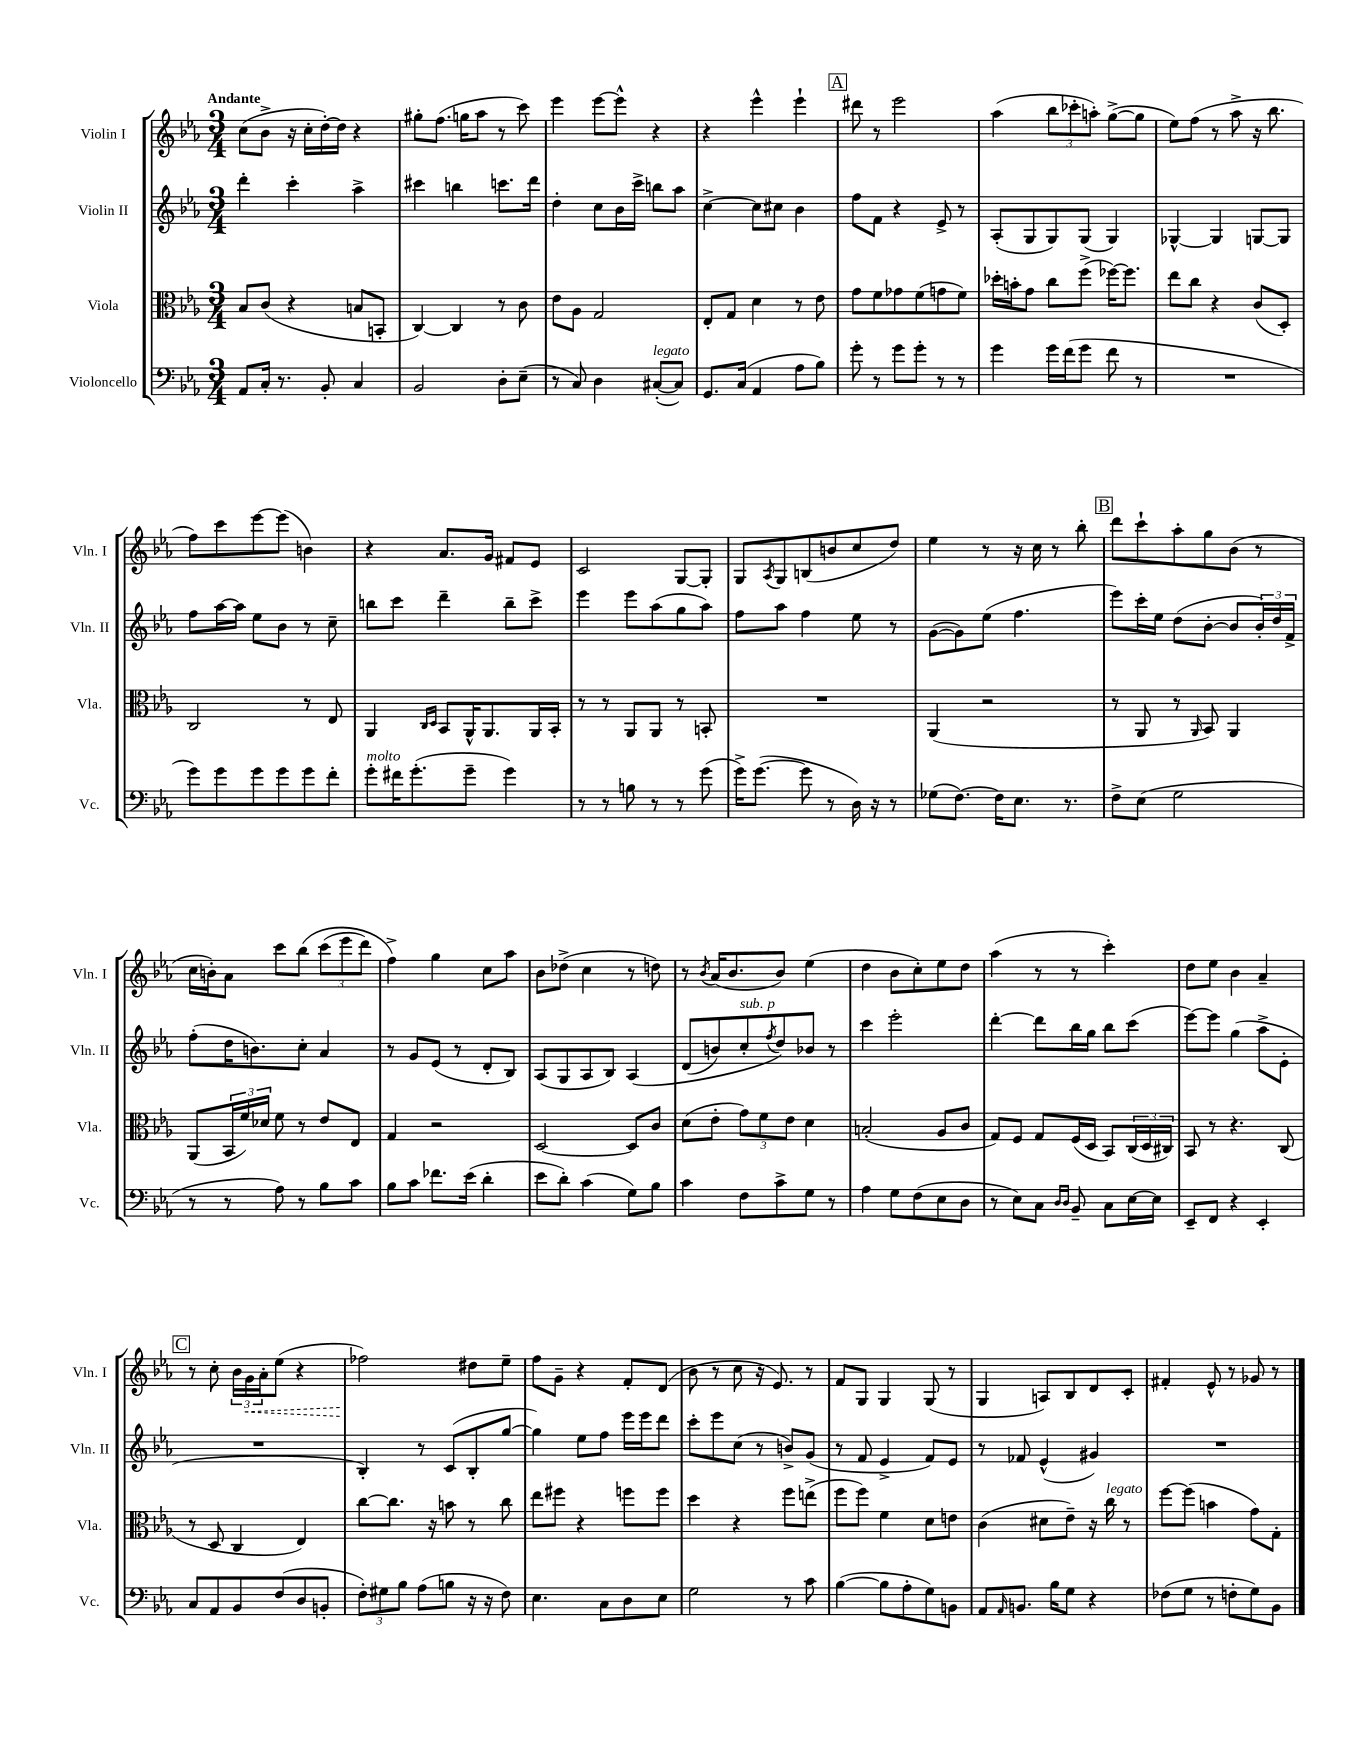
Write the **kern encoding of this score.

**kern	**kern	**kern	**kern
*staff4	*staff3	*staff2	*staff1
*clefF4	*clefC3	*clefG2	*clefG2
*k[b-e-a-]	*k[b-e-a-]	*k[b-e-a-]	*k[b-e-a-]
*M3/4	*M3/4	*M3/4	*M3/4
8AA-/L	8B-/L	4ddd'\	(8cc\L
16C'/Jk	(8c/J	.	8b-^\J
8.r	.	.	.
.	4r	4ccc'\	16r
.	.	.	16cc'\LL
8BB-'/	.	.	[16dd'\)
.	.	.	16dd\]JJ
4C/	8B/L	4aa-^\	4r
.	8BB'/J	.	.
=	=	=	=
2BB-/	[4C/)	4ccc#\	8gg#'\L
.	.	.	(8.ff\J
.	4C/]	4bb\	.
.	.	.	16gg\LK
.	.	.	8aa-\J
8D'\L	8r	8.ccc\L	8r
(8E-~\J	8c\	.	8ccc\)
.	.	16ddd\Jk	.
=	=	=	=
8r	8e-\L	4dd'\	4eee-\
8C/)	8A-\J	.	.
4D\	2G/	8cc\L	[8eee-\L
.	.	16b-\L	8eee-^^\]J
.	.	16ccc^\JJ	.
([8C#'/L	.	8bb\L	4r
8C#/]J)	.	8aa-\J	.
=	=	=	=
8.GG/L	8E-'/L	[4cc^\	4r
.	8G/J	.	.
(16C/Jk	.	.	.
4AA-/	4d\	8cc\]L	4eee-^^\
.	.	8cc#\J	.
8A-\L	8r	4b-\	4eee-`\
8B-\J)	8e-\	.	.
=	=	=	=
8g'\	8g\L	8ff\L	8ddd#\
8r	8f\	8f\J	8r
8g\L	8g-\	4r	2eee-\
8g'\J	(8f\	.	.
8r	8g\	8e-^/	.
8r	8f\J)	8r	.
=	=	=	=
4g\	16dd-'\LL	(8A-'/L	(4aa-\
.	16b'\J	.	.
.	8g\J	8G/	.
16g\LL	8cc\L	8G/)	12bb-\L
(16f\J	.	.	.
.	.	.	12ccc-'\
8g\J	(8ff^\J	(8G/J	.
.	.	.	12aa'\J)
8f\	[16ff-\LK)	4G/)	([8gg^\L
.	8.ff-\]J	.	.
8r	.	.	8gg\]J
=	=	=	=
2.r	8ee-\L	[4G-^^/	8ee-\L)
.	8cc\J	.	(8ff\J
.	4r	4G-/]	8r
.	.	.	8aa-^\
.	(8c/L	[8G/L	16r
.	.	.	8.bb-\
.	8D'/J)	8G/]J	.
=	=	=	=
8g\L)	2C/	8ff\L	8ff\L)
8g\	.	[16aa-\L	8ccc\
.	.	16aa-\]JJ	.
8g\	.	8ee-\L	[8eee-\
8g\	.	8b-\J	(8eee-\]J
8g\	8r	8r	4b\)
8f'\J	8E-/	8cc~\	.
=	=	=	=
8g'\L	4AA-/	8bb\L	4r
16f#\K	.	8ccc\J	.
(8.g'\	.	.	.
.	16qqC/LL	.	.
.	16qqD/JJ	.	.
.	8BB-/L	4ddd~\	8.a-/L
8g~\J	16AA-^^/K	.	.
.	8.AA-/	.	16g/Jk
4g\)	.	8bb~\L	8f#/L
.	16AA-/L	8ccc^\J	8e-/J
.	16BB-'/JJ	.	.
=	=	=	=
8r	8r	4eee-\	2c/
8r	8r	.	.
8B\	8AA-/L	8eee-\L	.
8r	8AA-/J	(8aa-\	.
8r	8r	8gg\	[8G/L
(8g\	8BB'/	8aa-\J)	8G'/]J
=	=	=	=
16g^\LK)	2.r	8ff\L	8G/L
([8.g\J	.	.	.
.	.	.	8qA-/
.	.	8aa-\J	8G/
8g\]	.	4ff\	(8B/
8r	.	.	8b/
16D\)	.	8ee-\	8cc/
16r	.	.	.
8r	.	8r	8dd/J)
=	=	=	=
(8G-\L	(4AA-/	([8g\L	4ee-\
[8.F\J)	.	8g\])	.
.	2r	(8ee-\J	8r
16F\]LK	.	.	.
8.E-\J	.	4.ff\	16r
.	.	.	16cc\
.	.	.	8r
8.r	.	.	.
.	.	.	8bb-'\
=	=	=	=
8F^\L	8r	8eee-\L)	8ddd\L
(8E-\J	8AA-/	16ccc'\L	8ccc`\
.	.	16ee-\JJ	.
2G\	8r	(8dd\L	8aa-'\
.	16qqAA-/	.	.
.	8BB-/)	[8b-'\J	8gg\
.	4AA-/	8b-/]L	(8b-\J
.	.	24b-'/L)	8r
.	.	24dd/	.
.	.	24f^/JJ	.
=	=	=	=
8r	(8AA-/L	(8ff'\L	16cc\LL
.	.	.	16b'\J)
8r	24BB-/L	16dd\K	8a-\J
.	24f/)	.	.
.	.	8.b\)	.
.	24d-/JJ	.	.
8A-\)	8f\	.	8ccc\L
8r	8r	8cc'\J	&(8bb-\J
8B-\L	8e-/L	4a-/	(12ccc\L
.	.	.	12eee-\
8c\J	8E-/J	.	.
.	.	.	12ddd\J)
=	=	=	=
8B-\L	4G/	8r	4ff^\&)
8c\J	.	8g/L	.
8.f-\L	2r	(8e-/J	4gg\
.	.	8r	.
(16e-\Jk	.	.	.
4d'\	.	8d'/L	8cc\L
.	.	8B-/J)	8aa-\J
=	=	=	=
8e-\L	[2D/	(8A-/L	8b-\L
8d'\J)	.	8G/	(8dd-^\J
(4c\	.	8A-/	4cc\
.	.	8B-/J)	.
8G\L)	8D/]L	&(4A-/	8r
8B-\J	8c/J	.	8dd\)
=	=	=	=
4c\	(8d\L	(8d/L	8r
.	.	.	8qb-/
.	8e-'\J	8b/)	(16a-/LK
.	.	.	8.b-/
8F\L	12g\L)	8cc'/	.
.	12f\	.	.
.	.	8qff/	.
8c^\	.	8dd/&)	8b-/J)
.	12e-\J	.	.
8G\J	4d\	8b-/J	(4ee-\
8r	.	8r	.
=	=	=	=
4A-\	(2B'/	4ccc\	4dd\
8G\L	.	2eee-'\	8b-\L
(8F\	.	.	8cc'\)
8E-\	8A-/L	.	8ee-\
8D\J	8c/J	.	8dd\J
=	=	=	=
8r	8G/L)	[4ddd'\	(4aa-\
8E-\L)	8F/J	.	.
8C\J	8G/L	8ddd\]L	8r
16qqD/LL	.	.	.
16qqD/JJ	.	.	.
8BB-~/	(16F/L	16bb-\L	8r
.	16D/JJ	16gg\JJ	.
8C\L	8BB-/L)	8bb-\L	4ccc'\)
[16E-\L	(24C/L	(8ccc\J	.
.	24D/	.	.
16E-\]JJ	.	.	.
.	24C#/JJ)	.	.
=	=	=	=
8EE-~/L	8BB-/	[8eee-\L)	8dd\L
8FF/J	8r	8eee-\]J	8ee-\J
4r	4.r	(4gg\	4b-\
4EE-'/	.	8aa-^\L	4a-~/
.	(8C/	8e-'\J	.
=	=	=	=
8C/L	8r	2.r	8r
8AA-/	8D/	.	8cc'\
8BB-/	4C/	.	24b-\LL
.	.	.	24g\
.	.	.	24a-'\J
(8F/	.	.	(8ee-\J
8D/	4E-/)	.	4r
8BB'/J	.	.	.
=	=	=	=
12F'\L)	[8cc\L	4B-'/)	2ff-\)
12G#\	.	.	.
.	8.cc\]J	.	.
12B-\J	.	.	.
(8A-\L	.	8r	.
.	16r	.	.
8B\J	8b\	(8c/L	.
16r	8r	8B-'/	8dd#\L
16r	.	.	.
8F\)	8cc\	[8gg/J	8ee-~\J
=	=	=	=
4.E-\	8ee-\L	4gg\])	8ff\L
.	8ff#\J	.	8g~\J
.	4r	8ee-\L	4r
8C\L	.	8ff\J	.
8D\	8ff\L	16eee-\LL	8f'/L
.	.	16eee-\J	.
8E-\J	8ff\J	8ddd\J	(8d/J
=	=	=	=
2G\	4dd\	8ccc'\L	8b-\
.	.	8eee-\	8r
.	4r	(8cc\J	8cc\
.	.	8r	16r
.	.	.	8.e-/)
8r	8ff\L	8b^/L)	.
8c\	(8ee^\J	(8g/J	8r
=	=	=	=
([4B-\	8ff\L	8r	8f/L
.	8ff\J)	8f/	8G/J
8B-\]L	4f\	4e-^/	4G/
8A-'\	.	.	.
8G\)	8d\L	8f/L)	(8G/
8BB\J	8e\J	8e-/J	8r
=	=	=	=
8AA-/L	(4c\	8r	4G/
16qqAA-/	.	.	.
8.BB/J	.	8f-/	.
.	8d#\L	(4e-^^/	8A/L)
16B-\LK	.	.	.
8G\J	8e-~\J)	.	8B-/
4r	16r	4g#/)	8d/
.	16cc\	.	.
.	8r	.	8c'/J
=	=	=	=
(8F-\L	[8ff\L	2.r	4f#'/
8G\J	(8ff\]J	.	.
8r	4b\	.	8e-^^/
8F'\L	.	.	8r
8G\)	8g\L)	.	8g-/
8BB-\J	8G'\J	.	8r
==	==	==	==
*-	*-	*-	*-
